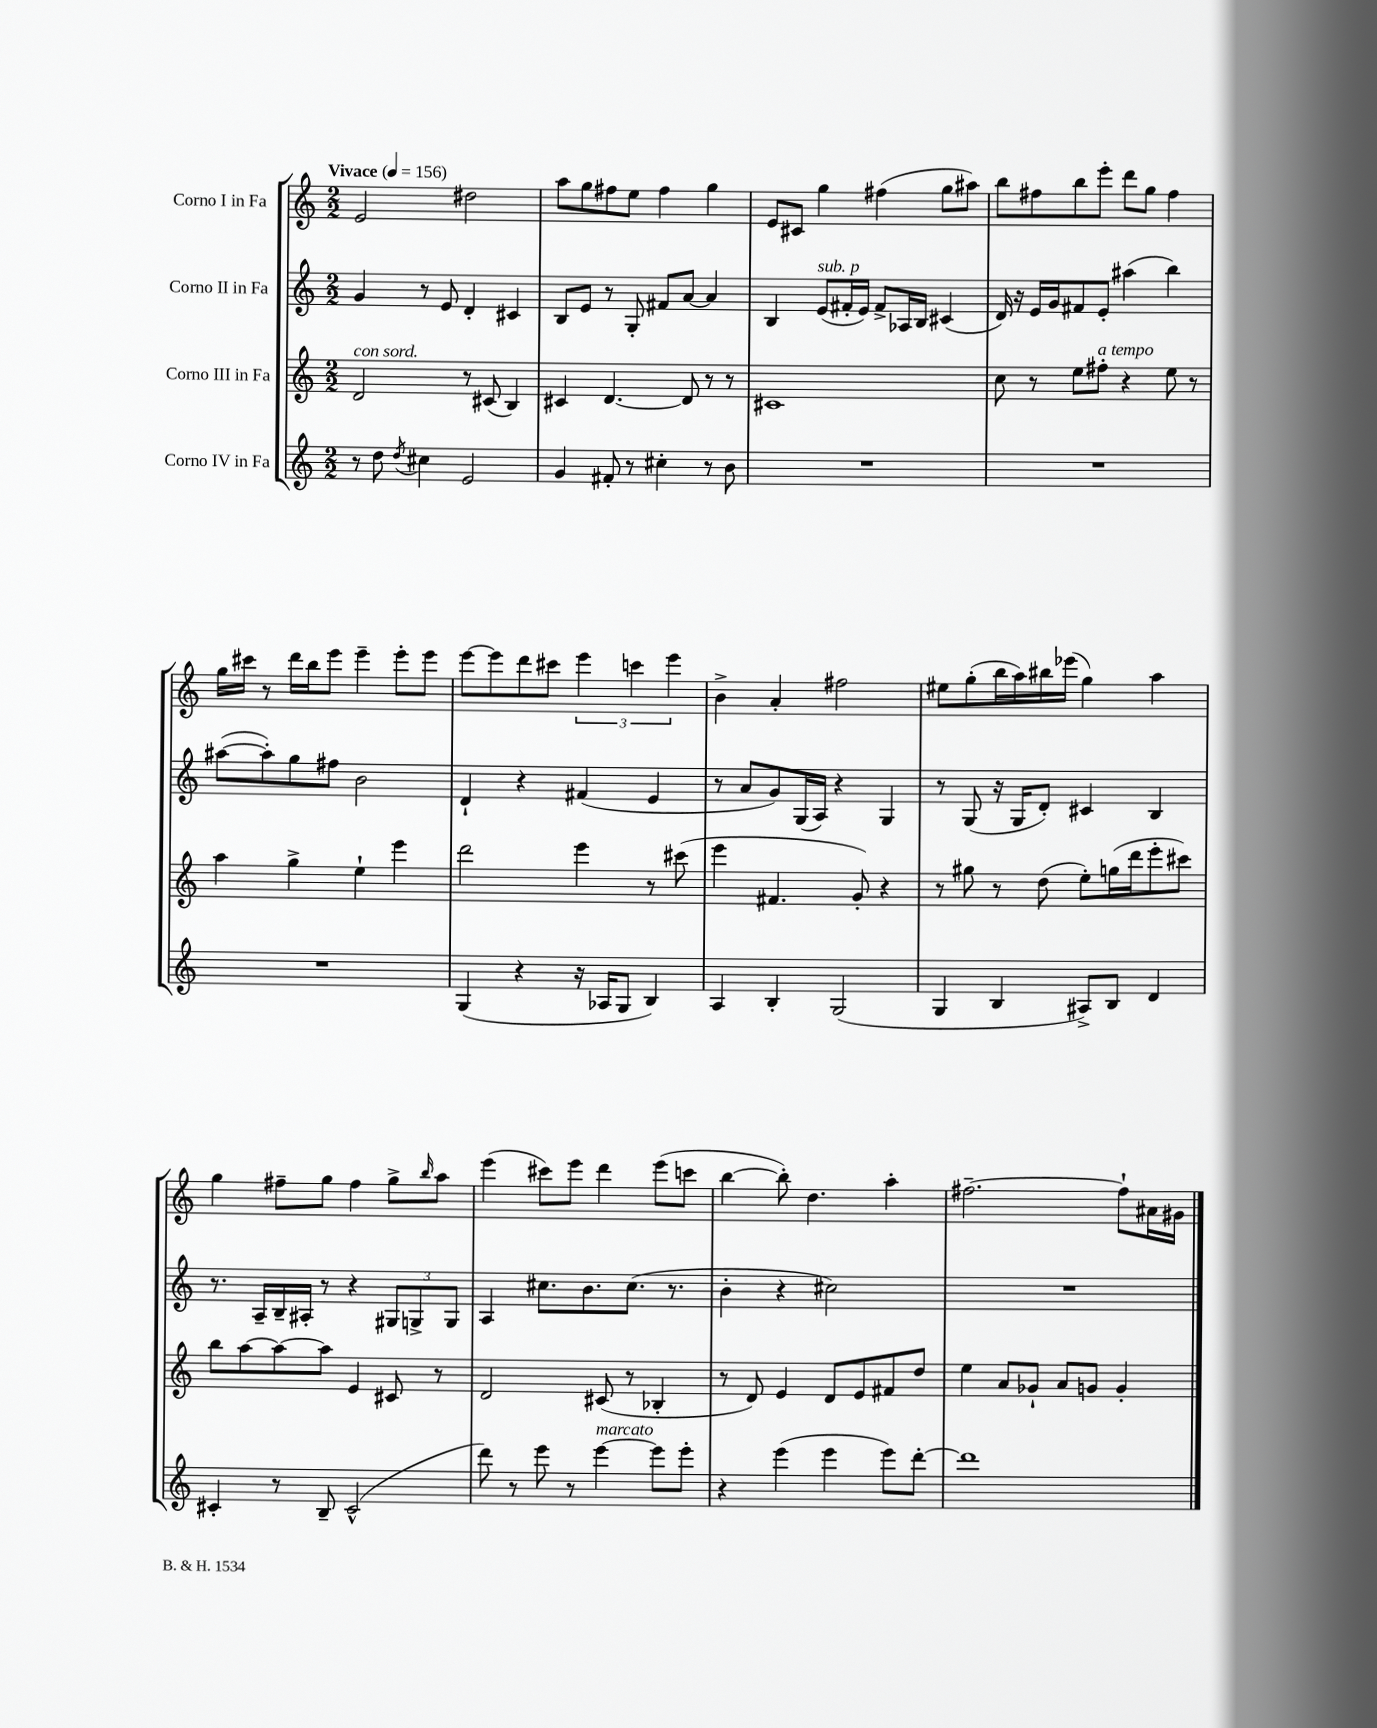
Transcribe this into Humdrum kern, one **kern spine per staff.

**kern	**kern	**kern	**kern
*staff4	*staff3	*staff2	*staff1
*clefG2	*clefG2	*clefG2	*clefG2
*k[]	*k[]	*k[]	*k[]
*M2/2	*M2/2	*M2/2	*M2/2
*MM156	*MM156	*MM156	*MM156
8r	2d/	4g/	2e/
8dd\	.	.	.
8qdd/	.	.	.
4cc#\	.	8r	.
.	.	8e/	.
2e/	8r	4d'/	2dd#\
.	(8c#/	.	.
.	4B/)	4c#/	.
=	=	=	=
4g/	4c#/	8B/L	8aa\L
.	.	8e/J	8gg\
8f#'/	[4.d/	8r	8ff#\
8r	.	8G'/	8ee\J
4cc#'\	.	8f#/L	4ff#\
.	8d/]	[8a/J	.
8r	8r	4a/]	4gg\
8b\	8r	.	.
=	=	=	=
1r	1c#	4B/	8e/L
.	.	.	8c#/J
.	.	(8e/L	4gg\
.	.	16f#'/L	.
.	.	16e/JJ)	.
.	.	8f#^/L	(4ff#\
.	.	16A-/L	.
.	.	16B/JJ	.
.	.	(4c#/	8gg\L
.	.	.	8aa#\J)
=	=	=	=
1r	8cc\	16d/)	8bb\L
.	.	16r	.
.	8r	16e/LL	8ff#\
.	.	16g/J	.
.	8ee\L	8f#/	8bb\
.	8ff#'\J	8e'/J	8eee'\J
.	4r	(4aa#\	8ddd\L
.	.	.	8gg\J
.	8ee\	4bb\)	4ff#\
.	8r	.	.
=	=	=	=
1r	4aa\	([8aa#\L	16gg\LL
.	.	.	16ccc#\JJ
.	.	8aa#'\])	8r
.	4gg^\	8gg\	16ddd\LL
.	.	.	16bb\J
.	.	8ff#\J	8eee\J
.	4ee`\	2b\	4eee~\
.	4eee\	.	8eee'\L
.	.	.	8eee\J
=	=	=	=
(4G/	2ddd\	4d`/	[8eee\L
.	.	.	8eee\]
4r	.	4r	8ddd\
.	.	.	8ccc#\J
16r	4eee\	(4f#/	6eee\
16A-/LK	.	.	.
8G/J	.	.	.
.	.	.	6ccc\
4B/)	8r	4e/	.
.	.	.	6eee\
.	(8ccc#\	.	.
=	=	=	=
4A/	4eee\	8r	4b^\
.	.	8a/L	.
4B'/	4.f#/	8g/)	4a'/
.	.	(16G/L	.
.	.	16A/JJ)	.
(2G/	.	4r	2ff#\
.	8g'/)	.	.
.	4r	4G/	.
=	=	=	=
4G/	8r	8r	8ee#\L
.	8gg#\	(8G/	(8gg'\
4B/	8r	16r	16bb\L
.	.	16G/LK	16aa\)
.	(8dd\	8d'/J)	16bb#\
.	.	.	(16eee-\JJ
8A#^/L)	8ee'\L)	4c#/	4gg\)
8B/J	(16gg\L	.	.
.	16ddd\J	.	.
4d/	8eee'\	4B/	4aa\
.	8ccc#\J)	.	.
=	=	=	=
4c#'/	8bb\L	8.r	4gg\
.	[8aa\	.	.
.	.	16A~/LL	.
8r	8aa\_	16B~/	8ff#~\L
.	.	16A#'/JJ	.
8B~/	8aa\]J	8r	8gg\J
(2c#^^/	4e/	4r	4ff#\
.	8c#/	12G#/L	8gg^\L
.	.	12G^/	.
.	.	.	16qqbb/
.	8r	.	8aa\J
.	.	12G/J	.
=	=	=	=
8ddd\)	2d/	4A/	(4eee\
8r	.	.	.
8eee\	.	8.cc#\L	8ccc#\L)
8r	.	.	8eee\J
.	.	8.b\	.
[4eee\	(8c#/	.	4ddd\
.	8r	(8.cc#\J	.
8eee\]L	4B-'/	.	(8eee\L
.	.	8.r	.
8eee'\J	.	.	8ccc\J
=	=	=	=
4r	8r	4b'\	[4bb\
.	8d/)	.	.
(4eee\	4e/	4r	8bb'\])
.	.	.	4.dd\
4eee\	8d/L	2cc#\)	.
.	8e/	.	.
8eee\L)	8f#/	.	4aa'\
[8ddd'\J	8dd/J	.	.
=	=	=	=
1ddd]	4ee\	1r	[2.ff#~\
.	8a/L	.	.
.	8g-`/J	.	.
.	8a/L	.	.
.	8g/J	.	.
.	4g'/	.	8ff#`\]L
.	.	.	16a#\L
.	.	.	16g#\JJ
==	==	==	==
*-	*-	*-	*-
